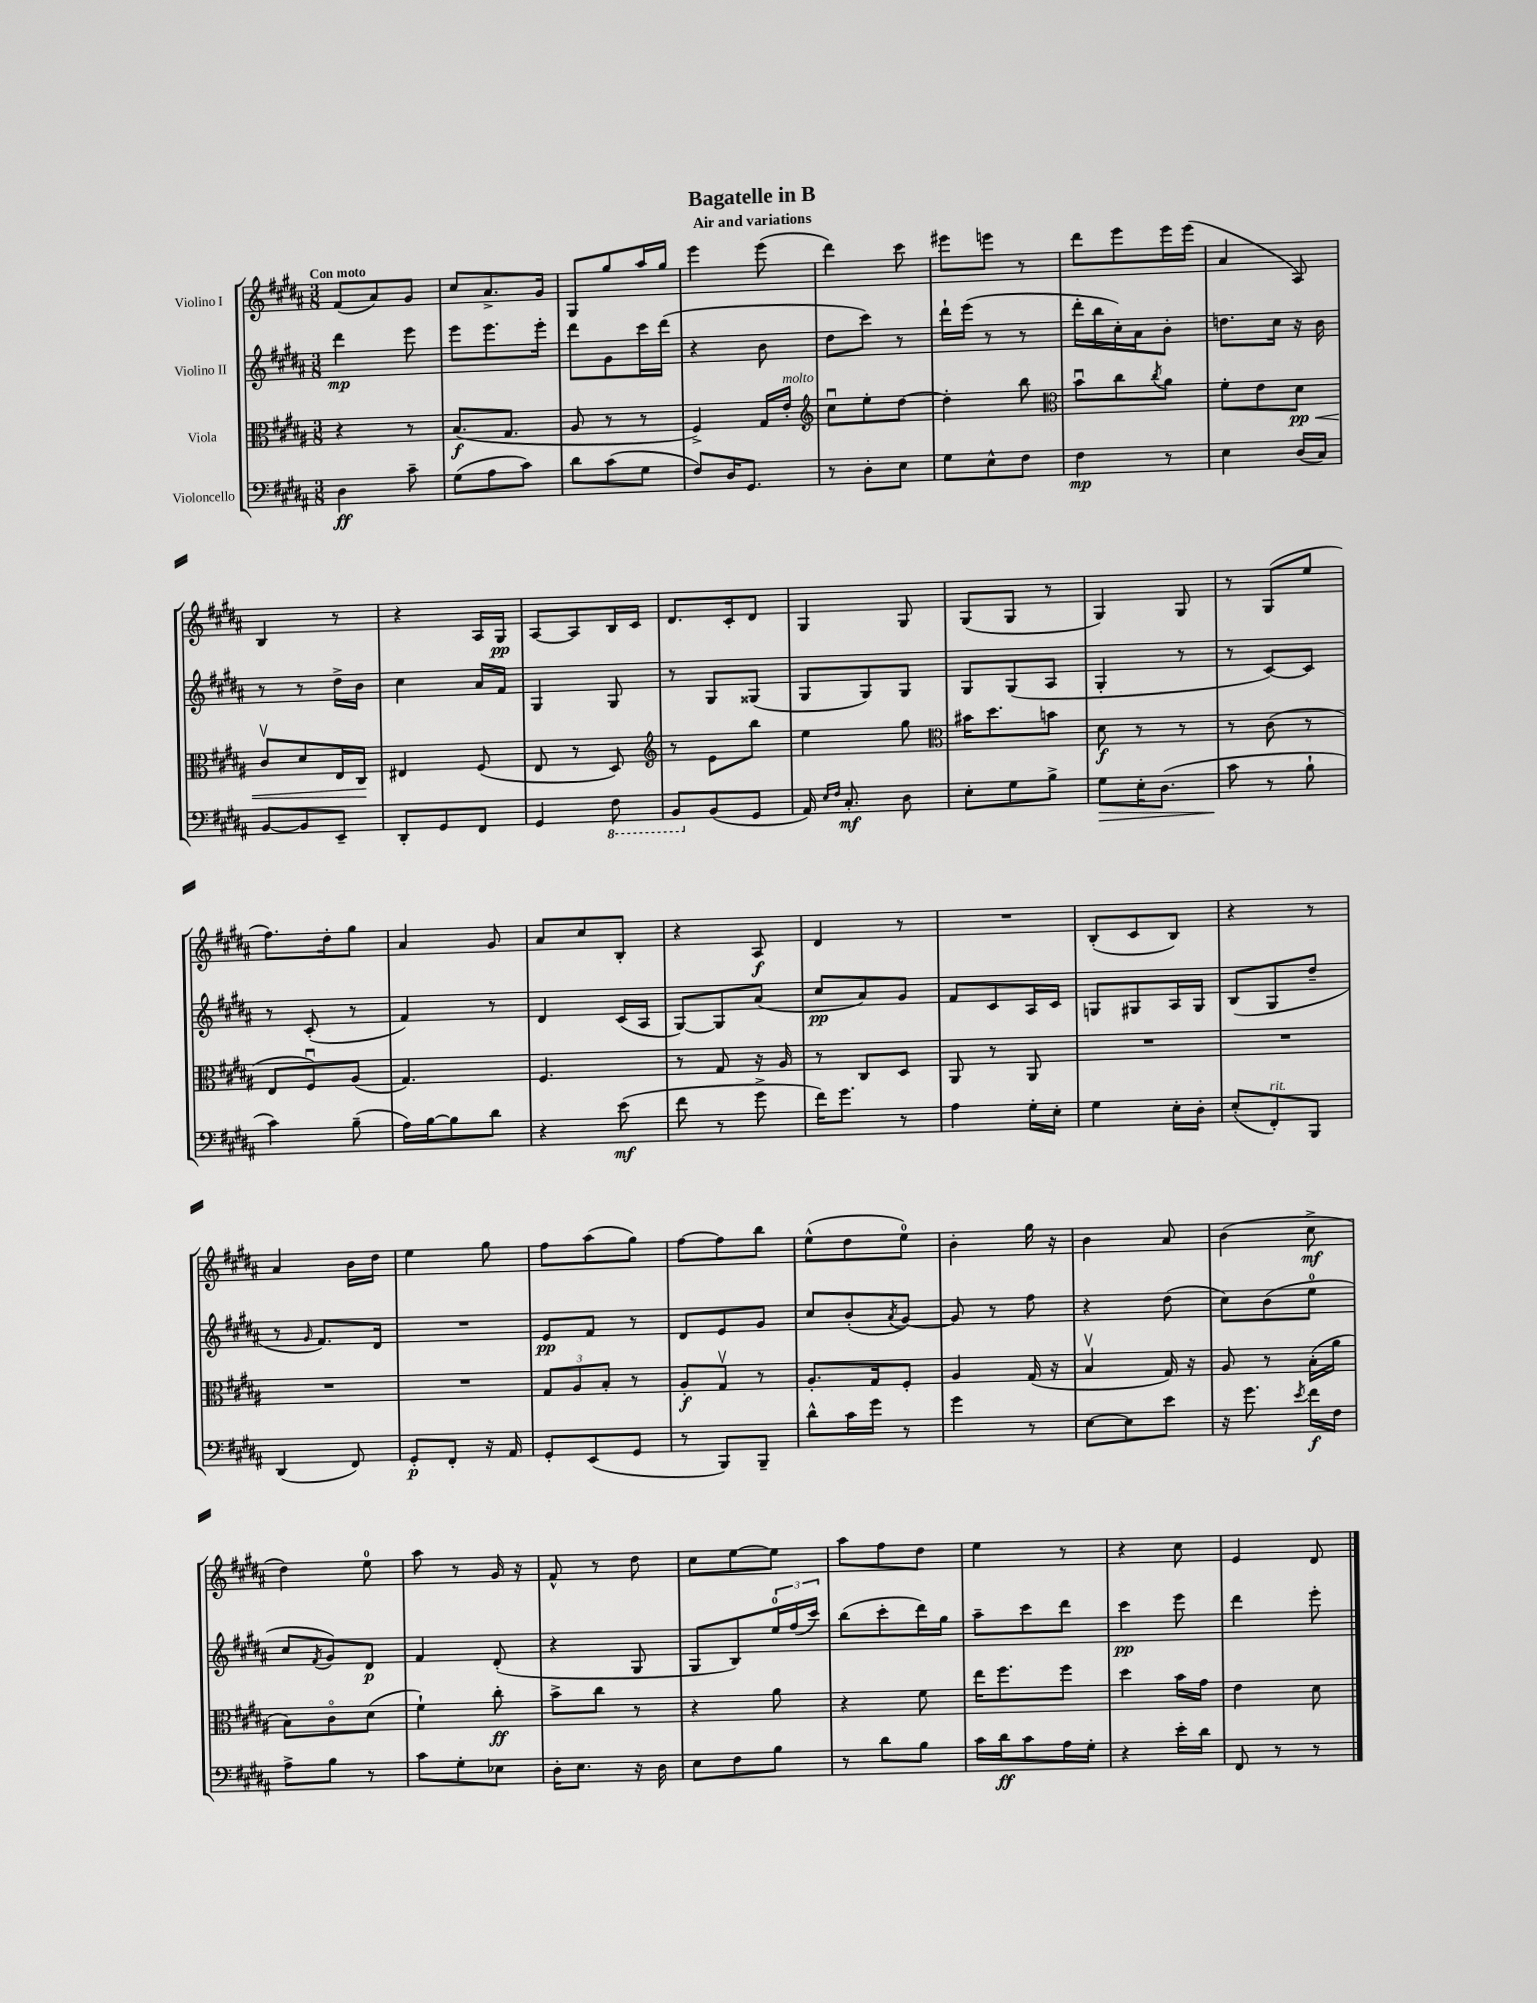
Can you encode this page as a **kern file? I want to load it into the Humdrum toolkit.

**kern	**dynam	**kern	**dynam	**kern	**dynam	**kern	**dynam
*part4	*part4	*part3	*part3	*part2	*part2	*part1	*part1
*staff4	*staff4	*staff3	*staff3	*staff2	*staff2	*staff1	*staff1
*I"Violoncello	*	*I"Viola	*	*I"Violino II	*	*I"Violino I	*
*clefF4	*	*clefC3	*	*clefG2	*	*clefG2	*
*k[f#c#g#d#a#]	*	*k[f#c#g#d#a#]	*	*k[f#c#g#d#a#]	*	*k[f#c#g#d#a#]	*
*M3/8	*	*M3/8	*	*M3/8	*	*M3/8	*
=1	=1	=1	=1	=1	=1	=1	=1
!	!	!	!	!	!	!LO:TX:a:B:t=Con moto	!
4D#\	ff	4r	.	4ddd#\	mp	(8f#/L	.
.	.	.	.	.	.	8a#/)	.
8c#~\	.	8r	.	8eee\	.	8g#/J	.
=2	=2	=2	=2	=2	=2	=2	=2
(8G#\L	.	(8.B/L	f	8eee\L	.	8cc#/L	.
8A#\	.	.	.	8.eee\	.	8.a#^/	.
.	.	8.G#/J	.	.	.	.	.
8c#\J)	.	.	.	.	.	.	.
.	.	.	.	16eee'\Jk	.	16g#/Jk	.
=3	=3	=3	=3	=3	=3	=3	=3
8d#\L	.	8A#/	.	8ddd#\L	.	8G#/L	.
(8c#\	.	8r	.	8g#\	.	8gg#/	.
8G#\J	.	8r	.	16ccc#\L	.	16aa#/L	.
.	.	.	.	(16ddd#\JJ	.	16gg#/JJ	.
=4	=4	=4	=4	=4	=4	=4	=4
8F#/L)	.	4F#^/)	.	4r	.	4eee\	.
16D#/K	.	.	.	.	.	.	.
8.GG#/J	.	.	.	.	.	.	.
.	.	16G#/LL	.	8b\	.	(8eee\	.
!	!	!LO:TX:a:i:t=molto	!	!	!	!	!
.	.	16e'/JJ	.	.	.	.	.
=5	=5	=5	=5	=5	=5	=5	=5
*	*	*clefG2	*	*	*	*	*
8r	.	8cc#u\L	.	8dd#\L	.	4ddd#\)	.
8D#'\L	.	8ee'\	.	8ccc#\J)	.	.	.
8E\J	.	[8dd#\J	.	8r	.	8ccc#\	.
=6	=6	=6	=6	=6	=6	=6	=6
8G#\L	.	4dd#'\]	.	16ddd#`\LL	.	8eee#X\L	.
.	.	.	.	(16eee\JJ	.	.	.
8E^^\	.	.	.	8r	.	8eeen\J	.
8F#\J	.	8bb\	.	8r	.	8r	.
=7	=7	=7	=7	=7	=7	=7	=7
*	*	*clefC3	*	*	*	*	*
4F#\	mp	8bu\L	.	16ddd#'\LL	.	8ddd#\L	.
.	.	.	.	16bb\	.	.	.
.	.	8cc#\	.	16cc#'\)	.	8eee\	.
.	.	.	.	16a#\J	.	.	.
.	.	8qcc#/	.	.	.	.	.
8r	.	8a#\J	.	8b'\J	.	16eee\L	.
.	.	.	.	.	.	(16eee\JJ	.
=8	=8	=8	=8	=8	=8	=8	=8
4E\	.	8f#'\L	.	8.ddn\L	.	4a#/	.
.	.	8e\	.	.	.	.	.
.	.	.	.	16cc#\Jk	.	.	.
!	!	!	!LO:HP:b	!	!	!	!
(16D#/LL	.	8d#\J	< pp	16r	.	8A#/)	.
16C#/JJ)	.	.	.	16b\	.	.	.
!!LO:LB:g=z
=9	=9	=9	=9	=9	=9	=9	=9
[8BB/L	.	8c#v/L	.	8r	.	4B/	.
8BB/]	.	8d#/	.	8r	.	.	.
8EE~/J	.	16E/L	.	16dd#^\LL	.	8r	.
.	.	16C#/JJ	.	16b\JJ	.	.	.
.	.	.	[	.	.	.	.
=10	=10	=10	=10	=10	=10	=10	=10
8DD#'/L	.	4E#X/	.	4cc#\	.	4r	.
8GG#/	.	.	.	.	.	.	.
8FF#/J	.	(8F#/	.	16a#/LL	.	16A#/LL	.
.	.	.	.	16f#/JJ	.	16G#/JJ	pp
=11	=11	=11	=11	=11	=11	=11	=11
4GG#/	.	8E/	.	4G#/	.	[8A#/L	.
.	.	8r	.	.	.	8A#/]	.
*8ba	*	*	*	*	*	*	*
8FF#\	.	8D#/)	.	8G#/	.	16B/L	.
.	.	.	.	.	.	16c#/JJ	.
=12	=12	=12	=12	=12	=12	=12	=12
*	*	*clefG2	*	*	*	*	*
8BBB/L	.	8r	.	8r	.	8.d#/L	.
*X8ba	*	*	*	*	*	*	*
(8BB/	.	8e\L	.	8G#/L	.	.	.
.	.	.	.	.	.	16c#'/k	.
8GG#/J	.	8bb\J	.	(8G##X/J	.	8d#/J	.
=13	=13	=13	=13	=13	=13	=13	=13
16AA#/)	.	4ee\	.	8G#/L	.	4G#/	.
16qqE/LL	.	.	.	.	.	.	.
16qqF#/JJ	.	.	.	.	.	.	.
8.C#'/	mf	.	.	.	.	.	.
.	.	.	.	8G#/)	.	.	.
8D#\	.	8gg#\	.	8G#/J	.	8G#/	.
=14	=14	=14	=14	=14	=14	=14	=14
*	*	*clefC3	*	*	*	*	*
8E'\L	.	16b#X\KL	.	8G#/L	.	(8G#/L	.
.	.	8.dd#\	.	.	.	.	.
8G#\	.	.	.	(8G#/	.	8G#/J	.
8B^\J	.	8bn\J	.	8A#/J	.	8r	.
=15	=15	=15	=15	=15	=15	=15	=15
!	!LO:HP:b	!	!	!	!	!	!
8G#\L	>	8d#\	f	4G#'/	.	4G#/)	.
16E'\K	.	8r	.	.	.	.	.
(8.D#\J	.	.	.	.	.	.	.
.	.	8r	.	8r	.	8G#/	.
=16	=16	=16	=16	=16	=16	=16	=16
8c#\	.	8r	.	8r	.	8r	.
8r	]	(8c#\	.	[8c#/L)	.	(8G#/L	.
8B`\	.	8r	.	8c#/J]	.	8ee/J	.
!!LO:LB:g=z
=17	=17	=17	=17	=17	=17	=17	=17
4c#\)	.	8E/L	.	8r	.	8.ff#\L)	.
.	.	8F#u/)	.	(8c#'/	.	.	.
.	.	.	.	.	.	16dd#'\k	.
(8B~\	.	(8A#/J	.	8r	.	8gg#\J	.
=18	=18	=18	=18	=18	=18	=18	=18
16A#\LL)	.	4.G#/)	.	4f#/)	.	4a#/	.
[16B\J	.	.	.	.	.	.	.
8B\]	.	.	.	.	.	.	.
8d#\J	.	.	.	8r	.	8g#/	.
=19	=19	=19	=19	=19	=19	=19	=19
4r	.	4.F#/	.	4d#/	.	8a#/L	.
.	.	.	.	.	.	8cc#/	.
(8e\	mf	.	.	(16c#/LL	.	8B'/J	.
.	.	.	.	16A#/JJ	.	.	.
=20	=20	=20	=20	=20	=20	=20	=20
8f#\	.	8r	.	[8G#/L)	.	4r	.
8r	.	8G#/	.	8G#/]	.	.	.
8g#^\	.	16r	.	(8a#/J	.	8A#/	f
.	.	16A#/	.	.	.	.	.
=21	=21	=21	=21	=21	=21	=21	=21
16f#\KL)	.	8r	.	8cc#/L	pp	4d#/	.
8.g#\J	.	.	.	.	.	.	.
.	.	8C#/L	.	8a#/)	.	.	.
8r	.	8D#/J	.	8g#/J	.	8r	.
=22	=22	=22	=22	=22	=22	=22	=22
4A#\	.	8AA#/	.	8f#/L	.	4.r	.
.	.	8r	.	8c#/	.	.	.
16G#'\LL	.	8AA#/	.	16A#/L	.	.	.
16E'\JJ	.	.	.	16c#/JJ	.	.	.
=23	=23	=23	=23	=23	=23	=23	=23
4G#\	.	4.r	.	8Gn/L	.	(8B'/L	.
.	.	.	.	8G#X/	.	8c#/	.
16E'\LL	.	.	.	16A#/L	.	8B/J)	.
16D#'\JJ	.	.	.	16G#/JJ	.	.	.
=24	=24	=24	=24	=24	=24	=24	=24
(8E'/L	.	4.r	.	(8B/L	.	4r	.
!LO:TX:a:i:t=rit.	!	!	!	!	!	!	!
8FF#'/)	.	.	.	8G#/	.	.	.
8BBB/J	.	.	.	8dd#~/J	.	8r	.
!!LO:LB:g=z
=25	=25	=25	=25	=25	=25	=25	=25
(4DD#/	.	4.r	.	8r	.	4a#/	.
.	.	.	.	16qqg#/	.	.	.
.	.	.	.	8.f#/L)	.	.	.
8FF#/)	.	.	.	.	.	16b\LL	.
.	.	.	.	16d#/Jk	.	16dd#\JJ	.
=26	=26	=26	=26	=26	=26	=26	=26
8GG#'/L	p	4.r	.	4.r	.	4ee\	.
8FF#'/J	.	.	.	.	.	.	.
16r	.	.	.	.	.	8gg#\	.
16AA#/	.	.	.	.	.	.	.
=27	=27	=27	=27	=27	=27	=27	=27
8GG#'/L	.	12G#/L	.	8e/L	pp	8ff#\L	.
.	.	12A#/	.	.	.	.	.
(8EE/	.	.	.	8f#/J	.	(8aa#\	.
.	.	12B'/J	.	.	.	.	.
8GG#/J	.	8r	.	8r	.	8gg#\J)	.
=28	=28	=28	=28	=28	=28	=28	=28
8r	.	8A#'/L	f	8d#/L	.	[8ff#\L	.
8BBB/L)	.	8G#v/J	.	8e/	.	8ff#\]	.
8BBB~/J	.	8r	.	8g#/J	.	8bb\J	.
=29	=29	=29	=29	=29	=29	=29	=29
8d#^^\L	.	8.A#'/L	.	8cc#/L	.	(8ee^^\L	.
16c#\L	.	.	.	(8b'/	.	8dd#\	.
16g#\JJ	.	16G#/k	.	.	.	.	.
.	.	.	.	8qa#/	.	.	.
8r	.	8F#'/J	.	[8g#/J)	.	8ee\J)	.
=30	=30	=30	=30	=30	=30	=30	=30
4g#\	.	4A#/	.	8g#/]	.	4b'\	.
.	.	.	.	8r	.	.	.
8r	.	(16G#/	.	8ff#\	.	16gg#\	.
.	.	16r	.	.	.	16r	.
=31	=31	=31	=31	=31	=31	=31	=31
[8E\L	.	4Bv/	.	4r	.	4b\	.
8E\]	.	.	.	.	.	.	.
8e\J	.	16G#/)	.	(8dd#\	.	8a#/	.
.	.	16r	.	.	.	.	.
=32	=32	=32	=32	=32	=32	=32	=32
16r	.	8A#/	.	8cc#\L)	.	(4b\	.
8.g#\	.	.	.	.	.	.	.
.	.	8r	.	(8b\	.	.	.
8qe/	.	.	.	.	.	.	.
16f#\LL	f	(16B'\LL	.	8ee\J	.	8cc#^\	mf
16F#\JJ	.	16a#\JJ	.	.	.	.	.
!!LO:LB:g=z
=33	=33	=33	=33	=33	=33	=33	=33
8A#^\L	.	8B\L)	.	8cc#/L	.	4dd#\)	.
.	.	.	.	8qf#/	.	.	.
8B\J	.	8c#\	.	8g#/)	.	.	.
8r	.	(8d#\J	.	8d#/J	p	8ee\	.
=34	=34	=34	=34	=34	=34	=34	=34
8c#\L	.	4f#`\)	.	4f#/	.	8aa#\	.
8G#'\	.	.	.	.	.	8r	.
8E-X\J	.	8cc#'\	ff	(8d#'/	.	16g#/	.
.	.	.	.	.	.	16r	.
=35	=35	=35	=35	=35	=35	=35	=35
16D#'\KL	.	8b^\L	.	4r	.	8f#^^/	.
8.E\J	.	.	.	.	.	.	.
.	.	8cc#\J	.	.	.	8r	.
16r	.	8r	.	8G#/	.	8dd#\	.
16D#\	.	.	.	.	.	.	.
=36	=36	=36	=36	=36	=36	=36	=36
8E\L	.	4r	.	8G#/L	.	8cc#\L	.
8F#\	.	.	.	8B/)	.	[8ee\	.
8B\J	.	8a#\	.	24ee/L	.	8ee\J]	.
.	.	.	.	(24ff#/	.	.	.
.	.	.	.	24ccc#/JJ)	.	.	.
=37	=37	=37	=37	=37	=37	=37	=37
8r	.	4r	.	(8bb\L	.	8aa#\L	.
8d#\L	.	.	.	8ccc#'\	.	8ff#\	.
8B\J	.	8f#\	.	16ddd#\L)	.	8dd#\J	.
.	.	.	.	16gg#\JJ	.	.	.
=38	=38	=38	=38	=38	=38	=38	=38
16c#\LL	.	16ee\KL	.	8aa#~\L	.	4ee\	.
16d#\J	ff	8.ff#\	.	.	.	.	.
8c#\	.	.	.	8ccc#\	.	.	.
16A#\L	.	8ff#\J	.	8ddd#\J	.	8r	.
16G#'\JJ	.	.	.	.	.	.	.
=39	=39	=39	=39	=39	=39	=39	=39
4r	.	4dd#\	.	4ccc#\	pp	4r	.
16e'\LL	.	16b\LL	.	8eee\	.	8cc#\	.
16d#\JJ	.	16g#\JJ	.	.	.	.	.
=40	=40	=40	=40	=40	=40	=40	=40
8FF#/	.	4e\	.	4ddd#\	.	4e/	.
8r	.	.	.	.	.	.	.
8r	.	8d#\	.	8eee'\	.	8d#/	.
==	==	==	==	==	==	==	==
*-	*-	*-	*-	*-	*-	*-	*-
